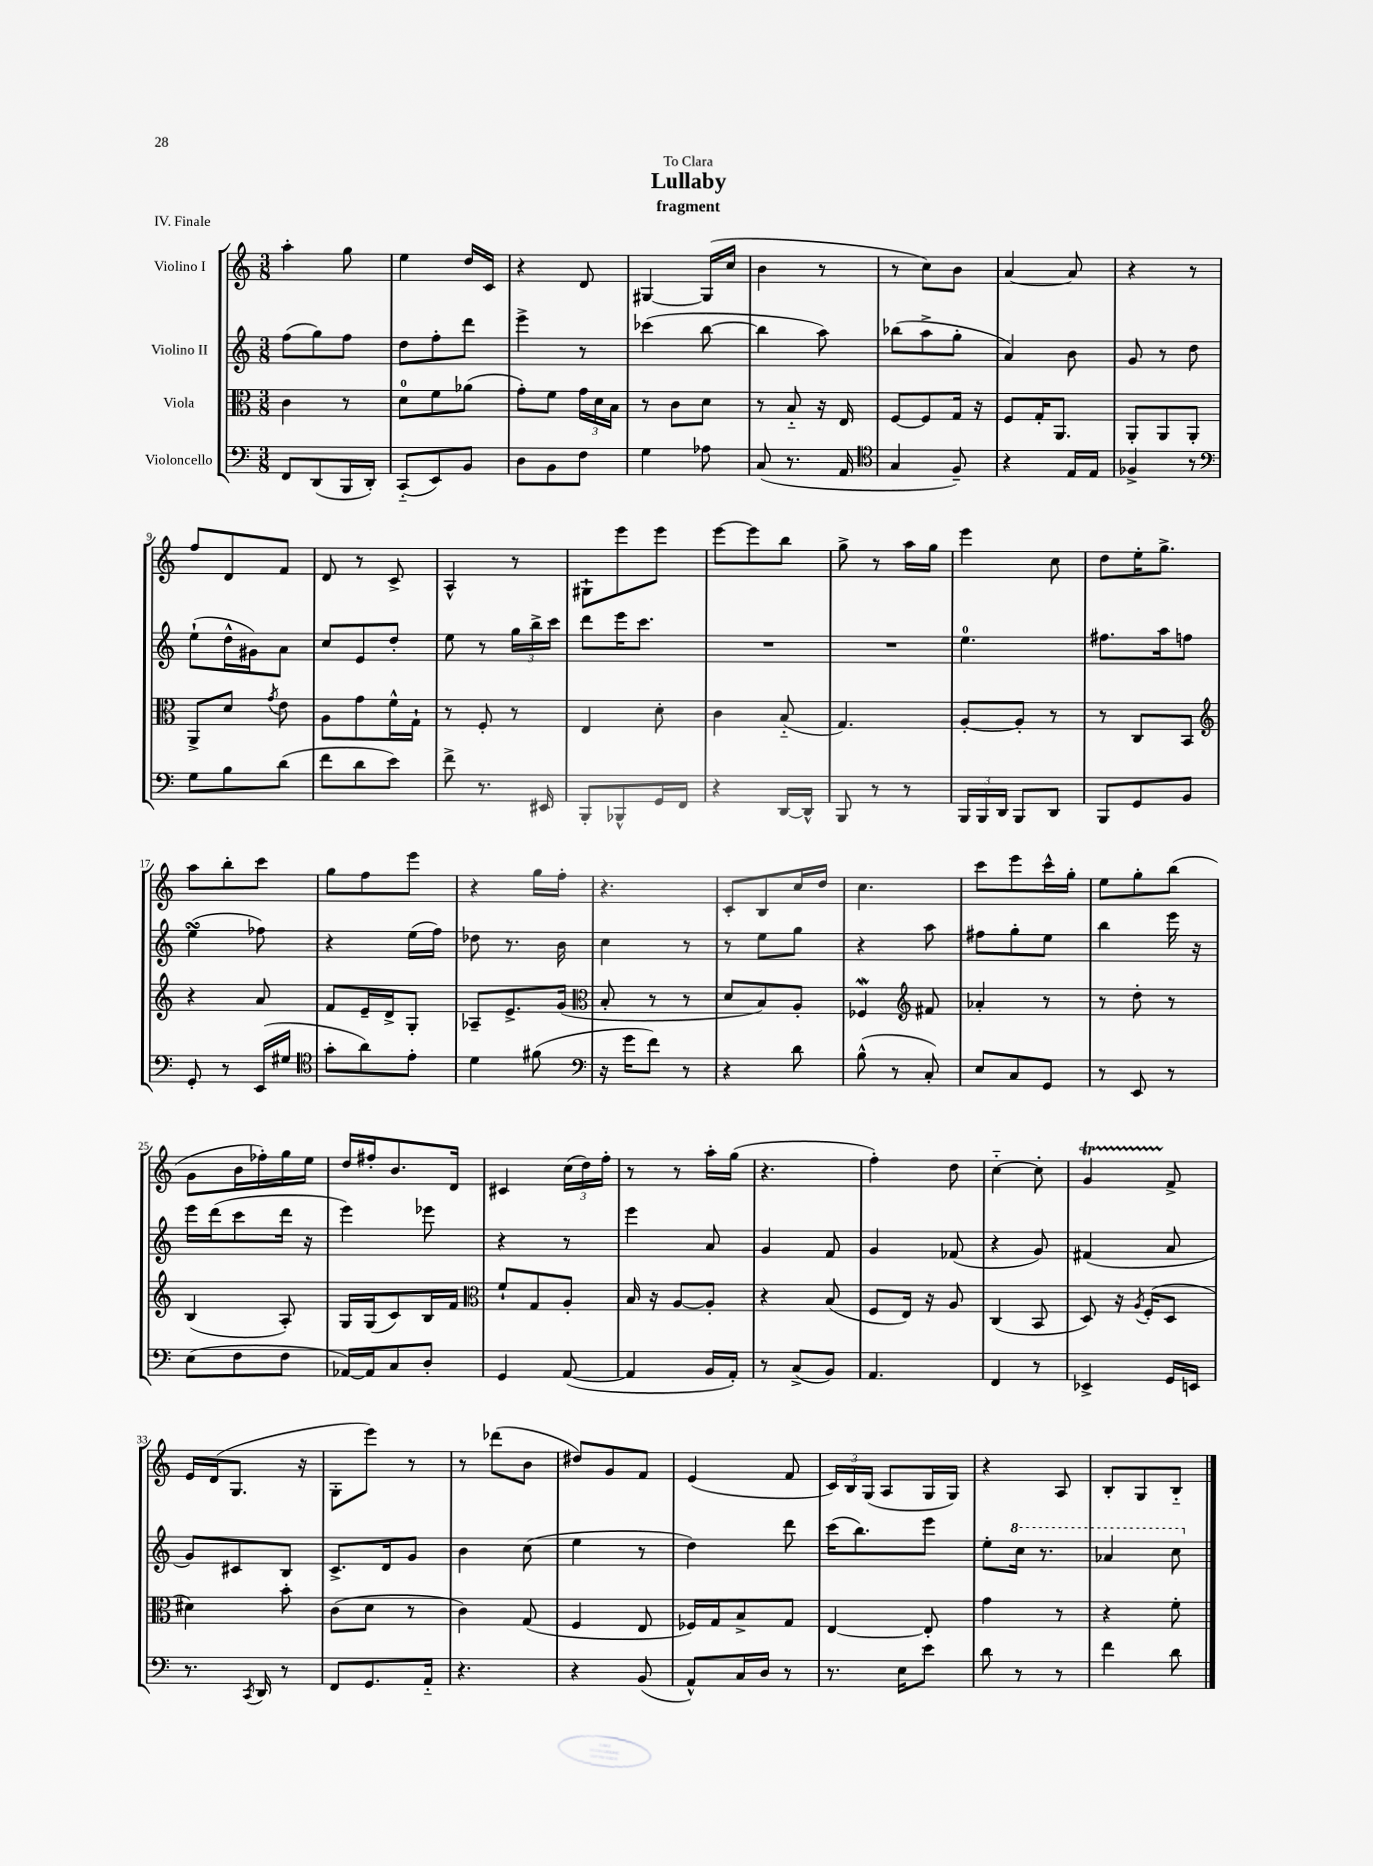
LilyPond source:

\header { title = "Lullaby" subtitle = "fragment" dedication = "To Clara" piece = "IV. Finale" }
<<
\new StaffGroup <<
\new Staff = "s0" \with { instrumentName = "Violino I" } {
    \clef treble \key c \major \numericTimeSignature \time 3/8
    \autoBeamOff a''4-. g''8 |
    e''4 d''16[ c'16] |
    r4 d'8 |
    gis4~ gis16[( c''16] |
    b'4 r8 |
    r8 c''8[) b'8] |
    a'4~ a'8 |
    r4 r8 |
    f''8[ d'8 f'8] |
    d'8 r8 c'8-> |
    a4-^ r8 |
    gis8[-! e'''8 e'''8] |
    e'''8[~ e'''8 b''8] |
    g''8-> r8 a''16[ g''16] |
    e'''4 c''8 |
    d''8[ e''16-. g''8.]-> |
    a''8[ b''8-. c'''8] |
    g''8[ f''8 e'''8] |
    r4 g''16[ f''16]-. |
    r4. |
    c'8[-. b8 c''16 d''16] |
    c''4. |
    c'''8[ e'''8 c'''16-^ g''16]-. |
    e''8[ g''8-. b''8]( |
    g'8[ b'16 fes''16-.) g''16 e''16] |
    d''16[ fis''16-. b'8. d'16] |
    cis'4 \tuplet 3/2 { c''16[( d''16) f''16]-. } |
    r8 r8 a''16[-. g''16]( |
    r4. |
    f''4-.) d''8 |
    c''4~-_ c''8-. |
    g'4\startTrillSpan f'8->\stopTrillSpan |
    e'16[ d'16( g8.] r16 |
    g8[-. e'''8]) r8 |
    r8 des'''8[( b'8] |
    dis''8[) g'8 f'8] |
    e'4( f'8 |
    \tuplet 3/2 { c'16[) b16 g16]( } a8[ g16 g16]) |
    r4 a8 |
    b8[-. g8 b8]-_ \bar "|." |
}
\new Staff = "s1" \with { instrumentName = "Violino II" } {
    \clef treble \key c \major \numericTimeSignature \time 3/8
    \autoBeamOff f''8[( g''8) f''8] |
    d''8[ f''8-. d'''8] |
    e'''4-> r8 |
    ces'''4( b''8~ |
    b''4 a''8) |
    bes''8[( a''8-> g''8]-. |
    a'4) b'8 |
    g'8 r8 d''8 |
    e''8[-!( d''16-^ gis'16) a'8] |
    c''8[ e'8 d''8]-. |
    e''8 r8 \tuplet 3/2 { g''16[ b''16-> c'''16] } |
    d'''8[ e'''16 c'''8.] |
    R4. |
    R4. |
    e''4.-0 |
    fis''8.[ a''16 f''8] |
    e''4\turn( fes''8) |
    r4 e''16[( f''16]) |
    des''8 r8. b'16 |
    c''4 r8 |
    r8 e''8[ g''8] |
    r4 a''8 |
    fis''8[ g''8-. e''8] |
    b''4 e'''16 r16 |
    e'''16[ d'''16( c'''8 d'''16] r16 |
    e'''4) ees'''8 |
    r4 r8 |
    e'''4 a'8 |
    g'4 f'8 |
    g'4 fes'8( |
    r4 g'8) |
    fis'4( a'8 |
    g'8[) cis'8 b8] |
    c'8.[-> d'16 g'8] |
    b'4 c''8( |
    e''4 r8 |
    d''4) d'''8 |
    c'''16[( b''8.) e'''8] |
    e''8[-. \ottava #1 c'''16] r8. |
    aes''4 c'''8 \ottava #0 \bar "|." |
}
\new Staff = "s2" \with { instrumentName = "Viola" } {
    \clef alto \key c \major \numericTimeSignature \time 3/8
    \autoBeamOff c'4 r8 |
    d'8[-0 f'8 aes'8]( |
    g'8[-.) f'8] \tuplet 3/2 { g'16[ d'16 b16] } |
    r8 c'8[ d'8] |
    r8 b8-_ r16 e16 |
    f8[~ f8 g16] r16 |
    f8[ g16-. a,8.] |
    a,8[-. a,8 a,8]-. |
    a,8[-> d'8] \acciaccatura { g'8 } e'8 |
    a8[ g'8 f'16-^ g16]-! |
    r8 f8-. r8 |
    e4 d'8-. |
    c'4 b8-_( |
    g4.) |
    a8[~-. a8]-. r8 |
    r8 c8[ b,8] |
    \clef treble r4 a'8 |
    f'8[ e'16-- d'16-> g8]-. |
    aes8[-- e'8.-> g'16]( |
    \clef alto b8-. r8 r8 |
    d'8[ b8) a8]-. |
    fes4\mordent \clef treble fis'8 |
    aes'4-. r8 |
    r8 d''8-. r8 |
    b4( a8-.) |
    g16[ g16( c'8) b16 f'16] |
    \clef alto f'8[-! g8 a8]-. |
    b16 r16 a8[~ a8]-. |
    r4 b8( |
    f8[ e16]) r16 a8 |
    c4( b,8 |
    d8) r16 \acciaccatura { a8 } f16[-.( d8] |
    dis'4) b'8-. |
    c'8[( d'8] r8 |
    c'4) g8( |
    f4 e8 |
    fes16[) g16 b8-> g8] |
    e4~ e8-. |
    g'4 r8 |
    r4 f'8-. \bar "|." |
}
\new Staff = "s3" \with { instrumentName = "Violoncello" } {
    \clef bass \key c \major \numericTimeSignature \time 3/8
    \autoBeamOff f,8[ d,8( b,,16 d,16]-.) |
    c,8[-_( e,8) b,8] |
    d8[ b,8 f8] |
    g4 aes8 |
    c8( r8. a,16 |
    \clef tenor g4 f8--) |
    r4 e16[ e16] |
    fes4-> r8 |
    \clef bass g8[ b8 d'8]( |
    f'8[ d'8 e'8]) |
    f'8-> r8. eis,16 |
    b,,8[-. bes,,8-^ g,16 f,16] |
    r4 d,16[~ d,16]-^ |
    b,,8 r8 r8 |
    \tuplet 3/2 { b,,16[ b,,16 d,16] } b,,8[ d,8] |
    b,,8[ g,8 b,8] |
    g,8-. r8 e,16[( gis16] |
    \clef tenor g'8[-. a'8) e'8]-. |
    d'4 fis'8( |
    \clef bass r16 g'16[ f'8]) r8 |
    r4 d'8 |
    b8-^( r8 c8-.) |
    e8[ c8 g,8] |
    r8 e,8 r8 |
    e8[( f8 f8] |
    aes,16[~) aes,16 c8 d8]-. |
    g,4 a,8~( |
    a,4 b,16[ a,16]-.) |
    r8 c8[->( b,8]) |
    a,4. |
    f,4 r8 |
    ees,4-> g,16[ e,16] |
    r8. \acciaccatura { c,8 } d,16 r8 |
    f,8[ g,8. a,16]-_ |
    r4. |
    r4 b,8( |
    a,8[-^) c16 d16] r8 |
    r8. e16[ e'8] |
    d'8 r8 r8 |
    f'4 d'8 \bar "|." |
}
>>
>>
